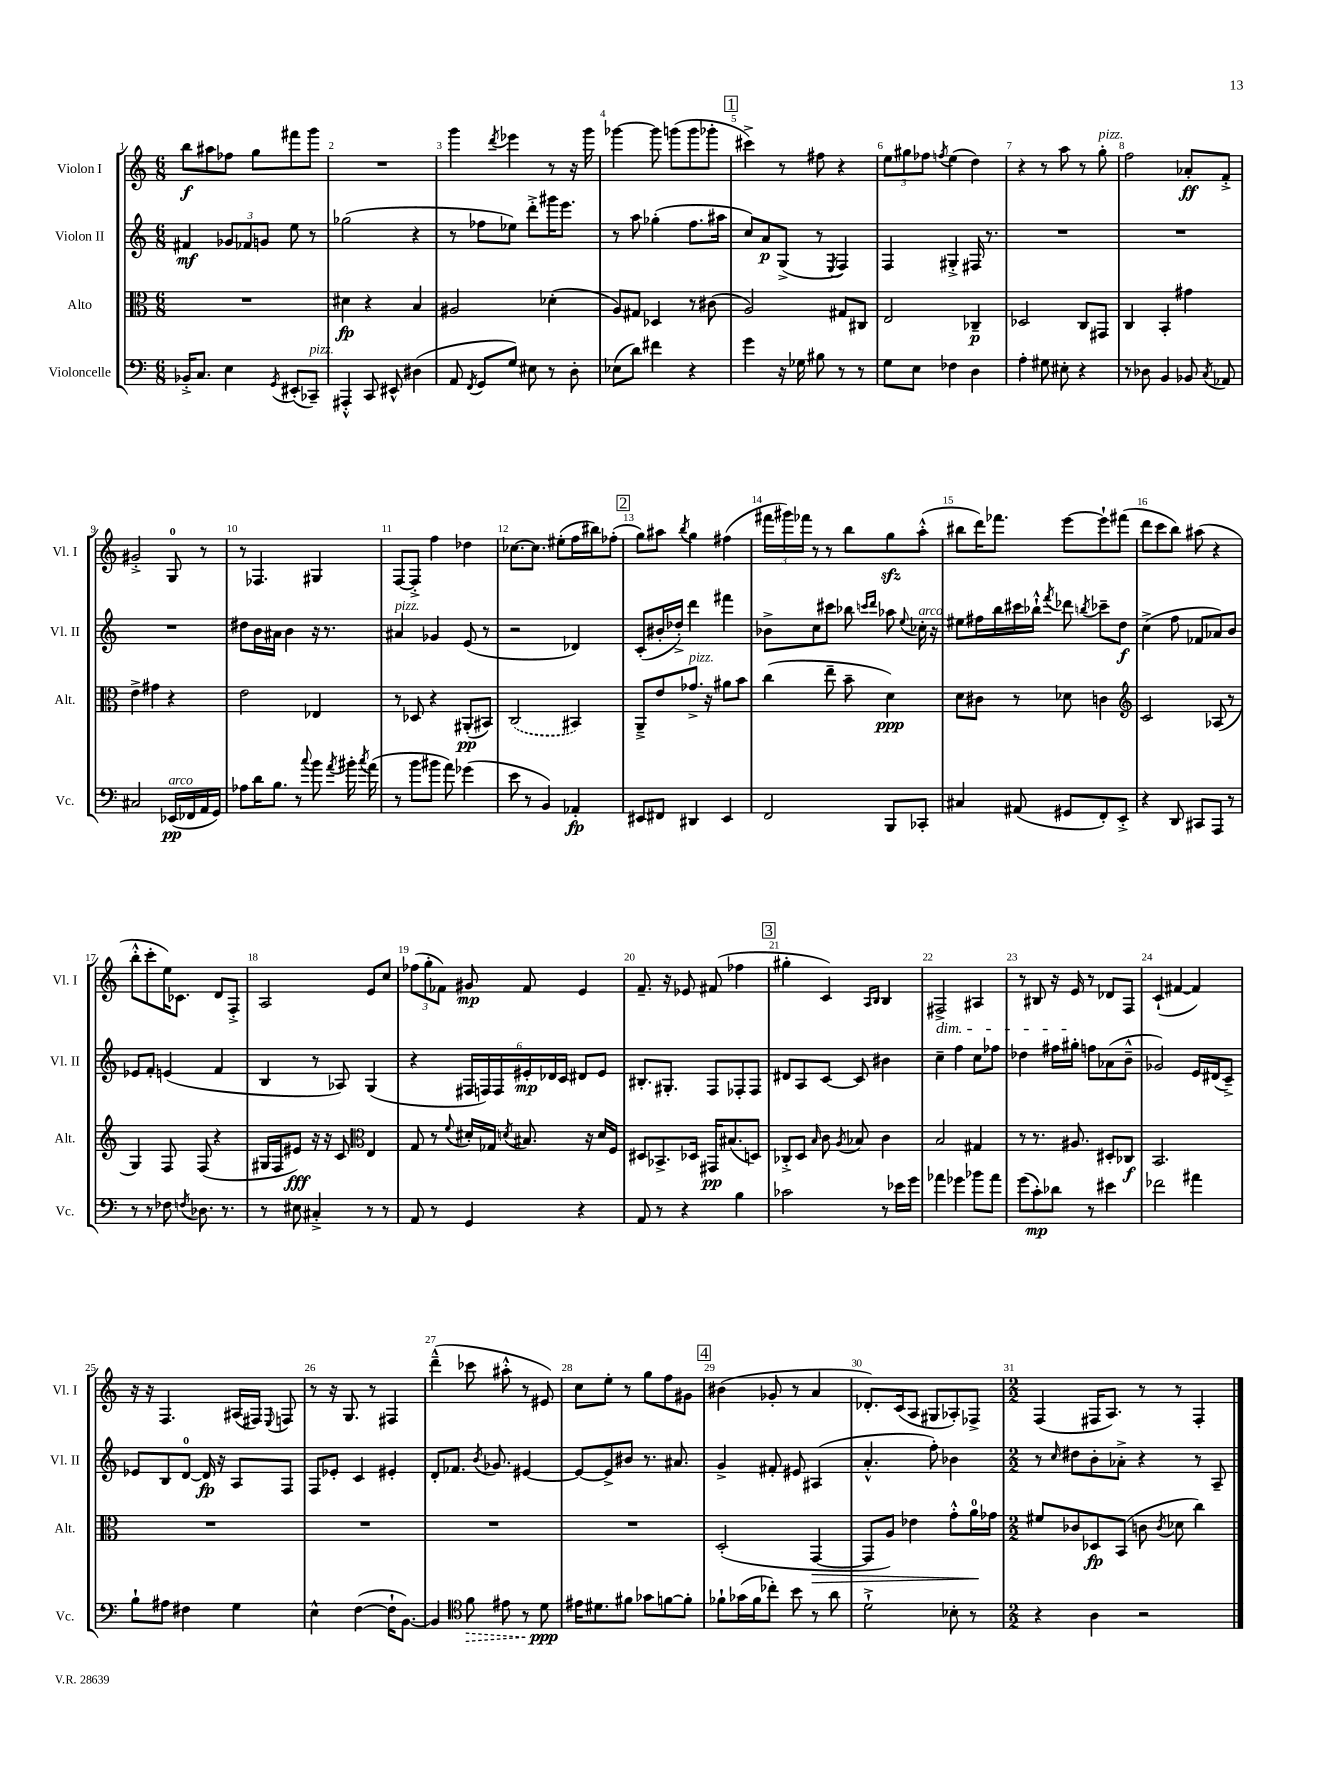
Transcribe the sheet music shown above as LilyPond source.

<<
\new StaffGroup <<
\new Staff = "s0" \with { instrumentName = "Violon I" shortInstrumentName = "Vl. I" } {
    \clef treble \key c \major \numericTimeSignature \time 6/8
    \autoBeamOff b''8[\f ais''8 fes''8] g''8[ fis'''8 g'''8] |
    R2. |
    g'''4 \acciaccatura { d'''8 } ees'''4 r8 r16 g'''16 |
    ges'''4~ ges'''8 g'''8[( g'''8 ges'''8]-. |
    \mark \markup { \box "1" } cis'''4->) r8 fis''8 r4 |
    \tuplet 3/2 { e''8[ gis''8 fes''8] } \acciaccatura { f''8 } e''4( d''4) |
    r4 r8 a''8 r8 g''8-.^\markup { \italic "pizz." } |
    f''2 aes'8[-.\ff f'8]-.-> |
    gis'2-.-> g8-0 r8 |
    r8 fes4. gis4 |
    f8[~ f8]-.-> f''4 des''4 |
    ces''8.[~ ces''8.] eis''8[-.( f''16 bis''16) fes''8]-.( |
    \mark \markup { \box "2" } g''8[) ais''8] \acciaccatura { b''8 } g''4 fis''4( |
    \tuplet 3/2 { fis'''16[ gis'''16) fes'''16] } r8 r8 b''8[ g''8\sfz a''8]-.-^( |
    bis''8[ d'''16) fes'''8.] e'''8[~ e'''8-! fis'''8]( |
    d'''8[ c'''8 b''8]) ais''8( r4 |
    b''8[-.-^ c'''8-. e''16) ces'8.] d'8[ f8]-.-> |
    a2 e'8[ c''8] |
    \tuplet 3/2 { fes''8[( g''8-. fes'8]) } gis'8\mp fes'8 e'4 |
    f'8.-- r16 ees'8 fis'8( fes''4 |
    \mark \markup { \box "3" } gis''4-. c'4) \grace { a16[ b16] } b4 |
    fis2->\dim ais4 |
    r8 bis8 r16 e'16\! r8 des'8[ f8] |
    c'4-!( fis'4~ fis'4) |
    r16 r16 f4. ais16[( fis16]) \appoggiatura { e8 } f8 |
    r8 r16 g8. r8 fis4 |
    d'''4---^( ces'''8 ais''8-.-^ r8 eis'8) |
    c''8[ e''8]-. r8 g''8[ f''8 gis'8] |
    \mark \markup { \box "4" } bis'4( ges'8-. r8 a'4 |
    des'8.[-.) c'16( a8] gis8[ aes8-.) fes8]-> |
    \numericTimeSignature \time 2/2 f4( fis16[ a8.]) r8 r8 fis4-. \bar "|." |
}
\new Staff = "s1" \with { instrumentName = "Violon II" shortInstrumentName = "Vl. II" } {
    \clef treble \key c \major \numericTimeSignature \time 6/8
    \autoBeamOff fis'4\mf \tuplet 3/2 { ges'8[ fes'8 g'8] } e''8 r8 |
    ges''2( r4 |
    r8 fes''8[ ees''8]) d'''8[-.-> gis'''16 e'''8.] |
    r8 a''8 ges''4-.( f''8.[ ais''16] |
    \mark \markup { \box "1" } c''8[) a'8\p g8]->( r8 \acciaccatura { e8 } f4) |
    f4 gis4-.-> fis16 r8. |
    R2. |
    R2. |
    R2. |
    dis''8[ b'16 ais'16] b'4 r16 r8. |
    ais'4^\markup { \italic "pizz." } ges'4 e'8( r8 |
    r2 des'4) |
    \mark \markup { \box "2" } c'8[-.( bis'16-. des''16]-.->) d'''4 fis'''4 |
    bes'8[-> c''8 cis'''8] bes''8 \grace { c'''16[ d'''16] } aes''8 \appoggiatura { e''8 } ces''16-.^\markup { \italic "arco" } r16 |
    eis''8[ fis''16 b''16 cis'''16 bes''16]-!-^ \acciaccatura { f'''8 } des'''8 \acciaccatura { b''8 } ces'''8[-- d''8]\f |
    c''4->( f''8 fes'8[ aes'8) b'8] |
    ees'8[ f'8]-. e'4( f'4 |
    b4 r8 aes8) g4( |
    r4 \tuplet 6/4 { fis16[ f16) f16 eis'16-.\mp des'16 c'16] } dis'8[ eis'8] |
    bis8.[-. gis8.]-. f8[ fes8-. fes8] |
    \mark \markup { \box "3" } dis'8[ a8 c'8]~ c'8 bis'4 |
    c''4-- f''4 c''8[ fes''8] |
    des''4 fis''16[ gis''16]-. f''8[ aes'8( b'8]---^ |
    ges'2) e'16[ dis'16( c'8]--->) |
    ees'8[ b8 d'8]-0~ d'16\fp r16 a8[ f8] |
    f8[ ees'8]-. c'4 eis'4-. |
    d'8[-. fes'8.] \acciaccatura { b'8 } ges'8. eis'4~ |
    eis'8[~ eis'8-> bis'8] r8. ais'8. |
    \mark \markup { \box "4" } g'4-> fis'8-. eis'8 ais4( |
    a'4.-.-^ f''8-.) bes'4 |
    \numericTimeSignature \time 2/2 r8 \grace { c''16 } dis''8[ b'8-. aes'8]-.-> r4 r8 a8-- \bar "|." |
}
\new Staff = "s2" \with { instrumentName = "Alto" shortInstrumentName = "Alt." } {
    \clef alto \key c \major \numericTimeSignature \time 6/8
    \autoBeamOff R2. |
    dis'4\fp r4 b4 |
    ais2 des'4-.( |
    a8[) gis8] des4 r8 cis'8( |
    \mark \markup { \box "1" } a2) gis8[ cis8] |
    e2 ces4--\p |
    des2 c8[ gis,8] |
    c4 b,4-. gis'4 |
    e'4-> gis'4 r4 |
    e'2 ees4 |
    r8 des8 r4 ais,8[-.\pp( bis,8]) |
    \once \slurDashed c2( bis,4) |
    \mark \markup { \box "2" } a,8[---> e'8 ges'8.]->^\markup { \italic "pizz." } r16 ais'8[ b'8] |
    c''4( e''8-- b'8-- d'4\ppp) |
    d'8[ cis'8] r8 des'8 c'4 |
    \clef treble c'2 aes8( r8 |
    g4) f8 f8( r4 |
    gis16[ f16 eis'8]\fff) r16 r16 c'8 \clef alto e4 |
    g8 r8 \appoggiatura { f'8 } dis'16[-. ges16] \acciaccatura { d'8 } bis8. r16 d'16[ f16] |
    dis8[ bes,8.-> des16] gis,16[\pp bis8.( d8]) |
    \mark \markup { \box "3" } ces8[-.-> d8] \grace { b16 } c'8 \acciaccatura { a8 } bes8 c'4 |
    b2 gis4 |
    r8 r8. ais8. dis8[-. ces8]\f |
    b,2. |
    R2. |
    R2. |
    R2. |
    R2. |
    \mark \markup { \box "4" } d2-.( g,4~\> |
    g,8[ a8]) ees'4 g'8[-.-^ a'16-0\! ges'16] |
    \numericTimeSignature \time 2/2 fis'8[ ces'8 des8\fp b,8]( c'8 \acciaccatura { c'8 } des'8 c''4) \bar "|." |
}
\new Staff = "s3" \with { instrumentName = "Violoncelle" shortInstrumentName = "Vc." } {
    \clef bass \key c \major \numericTimeSignature \time 6/8
    \autoBeamOff bes,16[-.-> c8.] e4 \acciaccatura { g,8 } eis,8[-.( ces,8]--^\markup { \italic "pizz." }) |
    ais,,4-.-^ c,8 eis,8-^ dis4( |
    a,8 \acciaccatura { f,8 } g,8[ g8]) eis8 r8 d8-. |
    ees8[( d'8]) fis'4 r4 |
    \mark \markup { \box "1" } g'4 r16 ges16 bis8 r8 r8 |
    g8[ e8] fes4 d4 |
    a4-. gis8 eis8-. r4 |
    r8 des8 b,4 bes,8 \acciaccatura { c8 } aes,8 |
    cis2 ees,16[\pp^\markup { \italic "arco" }( fes,16 a,16 g,16]) |
    aes8[ d'16 b8.] r8 \appoggiatura { c''8 } b'8 \acciaccatura { a'8 } bis'16-. \acciaccatura { c''8 } a'16( |
    r8 b'8[ bis'8] a'8) ges'4( |
    e'8 r8 b,4) aes,4-.\fp |
    \mark \markup { \box "2" } eis,8[ fis,8] dis,4 eis,4 |
    f,2 b,,8[ ces,8]-. |
    cis4 ais,8( gis,8[ f,8-.) e,8]-.-> |
    r4 d,8 cis,8[ a,,8] r8 |
    r8 r8 fes8 \acciaccatura { f8 } des8. r8. |
    r8 eis8 cis4-.-> r8 r8 |
    a,8 r8 g,4 r4 |
    a,8 r8 r4 b4 |
    \mark \markup { \box "3" } ces'2 r8 ees'16[ g'16] |
    aes'4 ges'4 bes'8[ aes'8] |
    g'8[( c'8-.\mp) des'8] r8 eis'4 |
    fes'2 ais'4 |
    b8[-! ais8] fis4 g4 |
    e4-^ f4~( f16[-! b,8.]~) |
    b,4 \clef tenor \once \override Hairpin.style = #'dashed-line f'8\> eis'8 r8 d'8\ppp\! |
    eis'16[ dis'8. fis'8] ges'8[ f'8~ f'8]-. |
    \mark \markup { \box "4" } fes'8[-! ges'16( fes'16 ces''8]-.) b'8 r8 a'8 |
    d'2-!-> bes8-. r8 |
    \numericTimeSignature \time 2/2 r4 a4 r2 \bar "|." |
}
>>
>>
\layout { \context { \Score \override BarNumber.break-visibility = ##(#f #t #t) barNumberVisibility = #all-bar-numbers-visible } }
